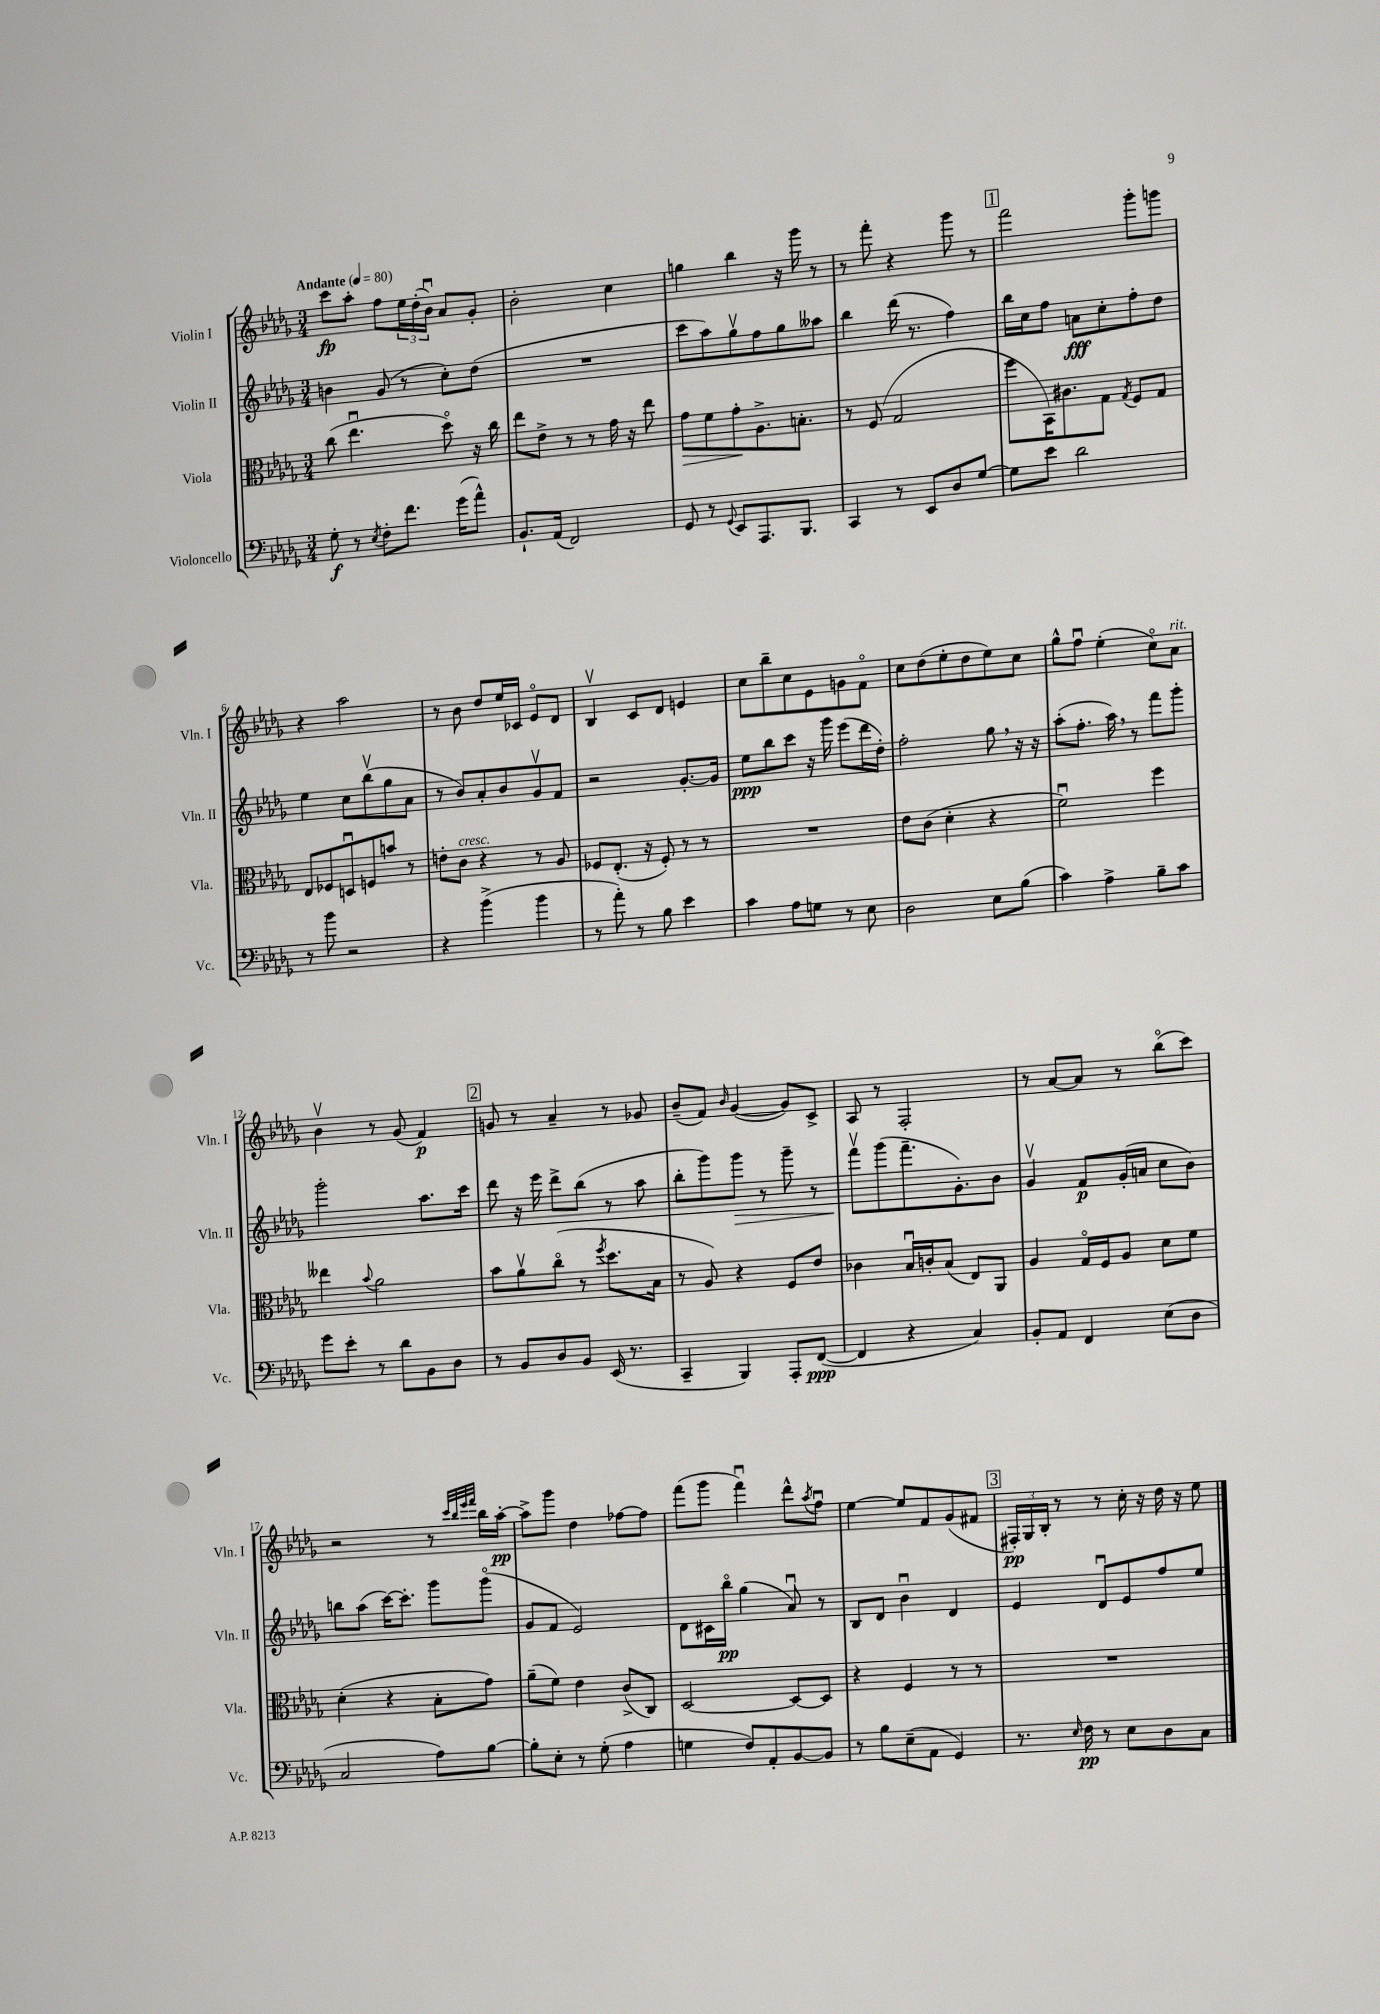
<<
\new StaffGroup <<
\new Staff = "s0" \with { instrumentName = "Violin I" shortInstrumentName = "Vln. I" } {
    \clef treble \key des \major \numericTimeSignature \time 3/4 \tempo "Andante" 4 = 80
    c'''8\fp aes''8-. f''8 \tuplet 3/2 { ees''16 des''16-.( bes'16\downbow) } aes'8 ges'8-. |
    bes'2-. c''4 |
    g''4 bes''4 r16 ges'''16 r8 |
    r8 f'''8-. r4 ges'''8 r8 |
    \mark \markup { \box "1" } f'''2 ges'''8-. g'''8 |
    r4 aes''2 |
    r8 bes'8 des''8 ees''16 ces'16 ees'8\flageolet des'8 |
    bes4\upbow c'8 des'8 e'4 |
    c''8 bes''8-- c''8 ees'8 g'8 f'8\flageolet |
    c''8 des''8( ees''8-. des''8 ees''8) c''8 |
    ges''8-^ f''8\downbow ees''4-.( c''8\flageolet) aes'8^\markup { \italic "rit." } |
    bes'4\upbow r8 ges'8( f'4\p) |
    \mark \markup { \box "2" } g'8 r8 aes'4-- r8 ges'8 |
    bes'8--( f'8) \grace { bes'16 } ges'4~( ges'8) c'8-> |
    aes8 r8 f2-. |
    r8 aes'8~ aes'8 r8 bes''8\flageolet( c'''8) |
    r2 r8 \grace { c'''32 bes''32 ees'''32 f'''32 } bes''16 aes''16~-.\pp |
    aes''8-> ges'''8 des''4 fes''8~ fes''8 |
    f'''8( ges'''8 f'''4\downbow) des'''8-^ \acciaccatura { aes''8 } f''8\downbow |
    ees''4~ ees''8 f'8 ges'8( fis'8 |
    \mark \markup { \box "3" } \tuplet 3/2 { fis16-.\pp) ges16 bes16-. } r8 r8 c''16-. r16 des''16 r16 ees''8 \bar "|." |
}
\new Staff = "s1" \with { instrumentName = "Violin II" shortInstrumentName = "Vln. II" } {
    \clef treble \key des \major \numericTimeSignature \time 3/4
    b'4 ges'8( r8 c''8-.) des''8( |
    R2. |
    c'''8 aes''8) ges''8\upbow f''8 ges''8 aeses''8 |
    bes''4 des'''16( r8. f''4) |
    \mark \markup { \box "1" } bes''16 c''16 f''8 a'8\fff c''8-. f''8-. des''8 |
    ees''4 c''8 bes''8\upbow( ges''8 aes'8 |
    r8 bes'8) aes'8-. bes'8 ges'8\upbow f'8 |
    r2 ges'8.~-. ges'16 |
    ees''8\ppp bes''8 c'''8 r16 ges'''16 ees'''8( des'''16 des''16-.) |
    f''2-. ges''8 \breathe r16 r16 |
    aes''8-.( f''8.-. aes''16) \breathe r8 f'''8 ges'''8-. |
    ges'''2-. aes''8. c'''16 |
    \mark \markup { \box "2" } des'''8 r16 ees'''16 des'''8-> bes''8( r8 aes''8 |
    bes''8-. ges'''8) ges'''8\> r8 ges'''8-- r8 |
    f'''8\upbow\! ges'''8( f'''8.-- ges'8.-.) bes'8 |
    ges'4\upbow f'8\p ges'16-.( a'16 c''8 bes'8) |
    b''8 aes''8( c'''16~) c'''8.-. ges'''8 ges'''8\flageolet( |
    ges'8 f'8 ees'2) |
    des'8 cis'16 bes''16\flageolet\pp ges''4( aes'8\downbow) r8 |
    bes8 des'8 bes'4\downbow des'4 |
    \mark \markup { \box "3" } ees'4 des'8\downbow ees'8 f''8 ees''8 \bar "|." |
}
\new Staff = "s2" \with { instrumentName = "Viola" shortInstrumentName = "Vla." } {
    \clef alto \key des \major \numericTimeSignature \time 3/4
    c''8( ees''4.\downbow des''8\flageolet) r16 c''16 |
    ees''8 ees'8-> r8 r8 ges'16 r16 ees''8 |
    ges'8\> f'8 ges'8-.\! aes8.-> b8.-. |
    r8 f8( ges2 |
    \mark \markup { \box "1" } f''8 bes,16) cis'8. ges8 \acciaccatura { ges8 } f8 ges8 |
    ees8 fes8 d8\downbow f8 b'8 r8 |
    e'8-. c'8^\markup { \italic "cresc." } r4 r8 aes8 |
    fes8 ees8.-.( r16 fes8-.) r8 r8 |
    R2. |
    ees'8 c'8( des'4-. r4 |
    f'2\downbow) f''4 |
    eeses''4 \appoggiatura { bes'8 } aes'2 |
    \mark \markup { \box "2" } bes'8 aes'8\upbow c''8\flageolet( r8 \acciaccatura { f''8 } des''8. bes16 |
    r8 aes8) r4 f8 ees'8 |
    ces'4 bes16\downbow c'16-. bes8( ees8) aes,8 |
    aes4 ges16\flageolet f16 aes8 des'8 f'8 |
    des'4-.( r4 bes8-. ges'8) |
    aes'8--( f'8) ees'4 c'8->( c8) |
    des2~ des8~ des8 |
    r4 f4 r8 r8 |
    \mark \markup { \box "3" } R2. \bar "|." |
}
\new Staff = "s3" \with { instrumentName = "Violoncello" shortInstrumentName = "Vc." } {
    \clef bass \key des \major \numericTimeSignature \time 3/4
    ges8-.\f r8 \acciaccatura { ees8 } f8-. f'8. ges'16( aes'8-^) |
    bes,8.-! aes,16( f,2) |
    ges,8 r8 \appoggiatura { ges,8 } ees,8 aes,,8. bes,,8. |
    c,4 r8 ees,8 des8 ges8~ |
    \mark \markup { \box "1" } ges8 ees'8 des'2 |
    r8 bes'8 r2 |
    r4 bes'4->( bes'4 |
    r8 aes'8-.) r8 bes8 ees'4 |
    c'4 aes8 g8 r8 ees8 |
    des2 ees8 bes8( |
    c'4) aes4-> bes8-- c'8 |
    ges'8 ees'8-. r8 des'8 bes,8 des8 |
    \mark \markup { \box "2" } r8 bes,8 des8 bes,8 ees,16( r8. |
    c,4-- bes,,4) aes,,8-. f,8~\ppp( |
    f,4 r4 c4) |
    bes,8-. aes,8 f,4 ees8( des8 |
    c2 aes8) bes8~ |
    bes8-. ees8-. r8 ges8-.( aes4 |
    g4 f8) aes,8-. bes,8~ bes,8 |
    r8 bes8 ees8--( aes,8 ges,4) |
    \mark \markup { \box "3" } r8. \grace { ees16 } f16\pp r8 ees8 des8 c8 \bar "|." |
}
>>
>>
